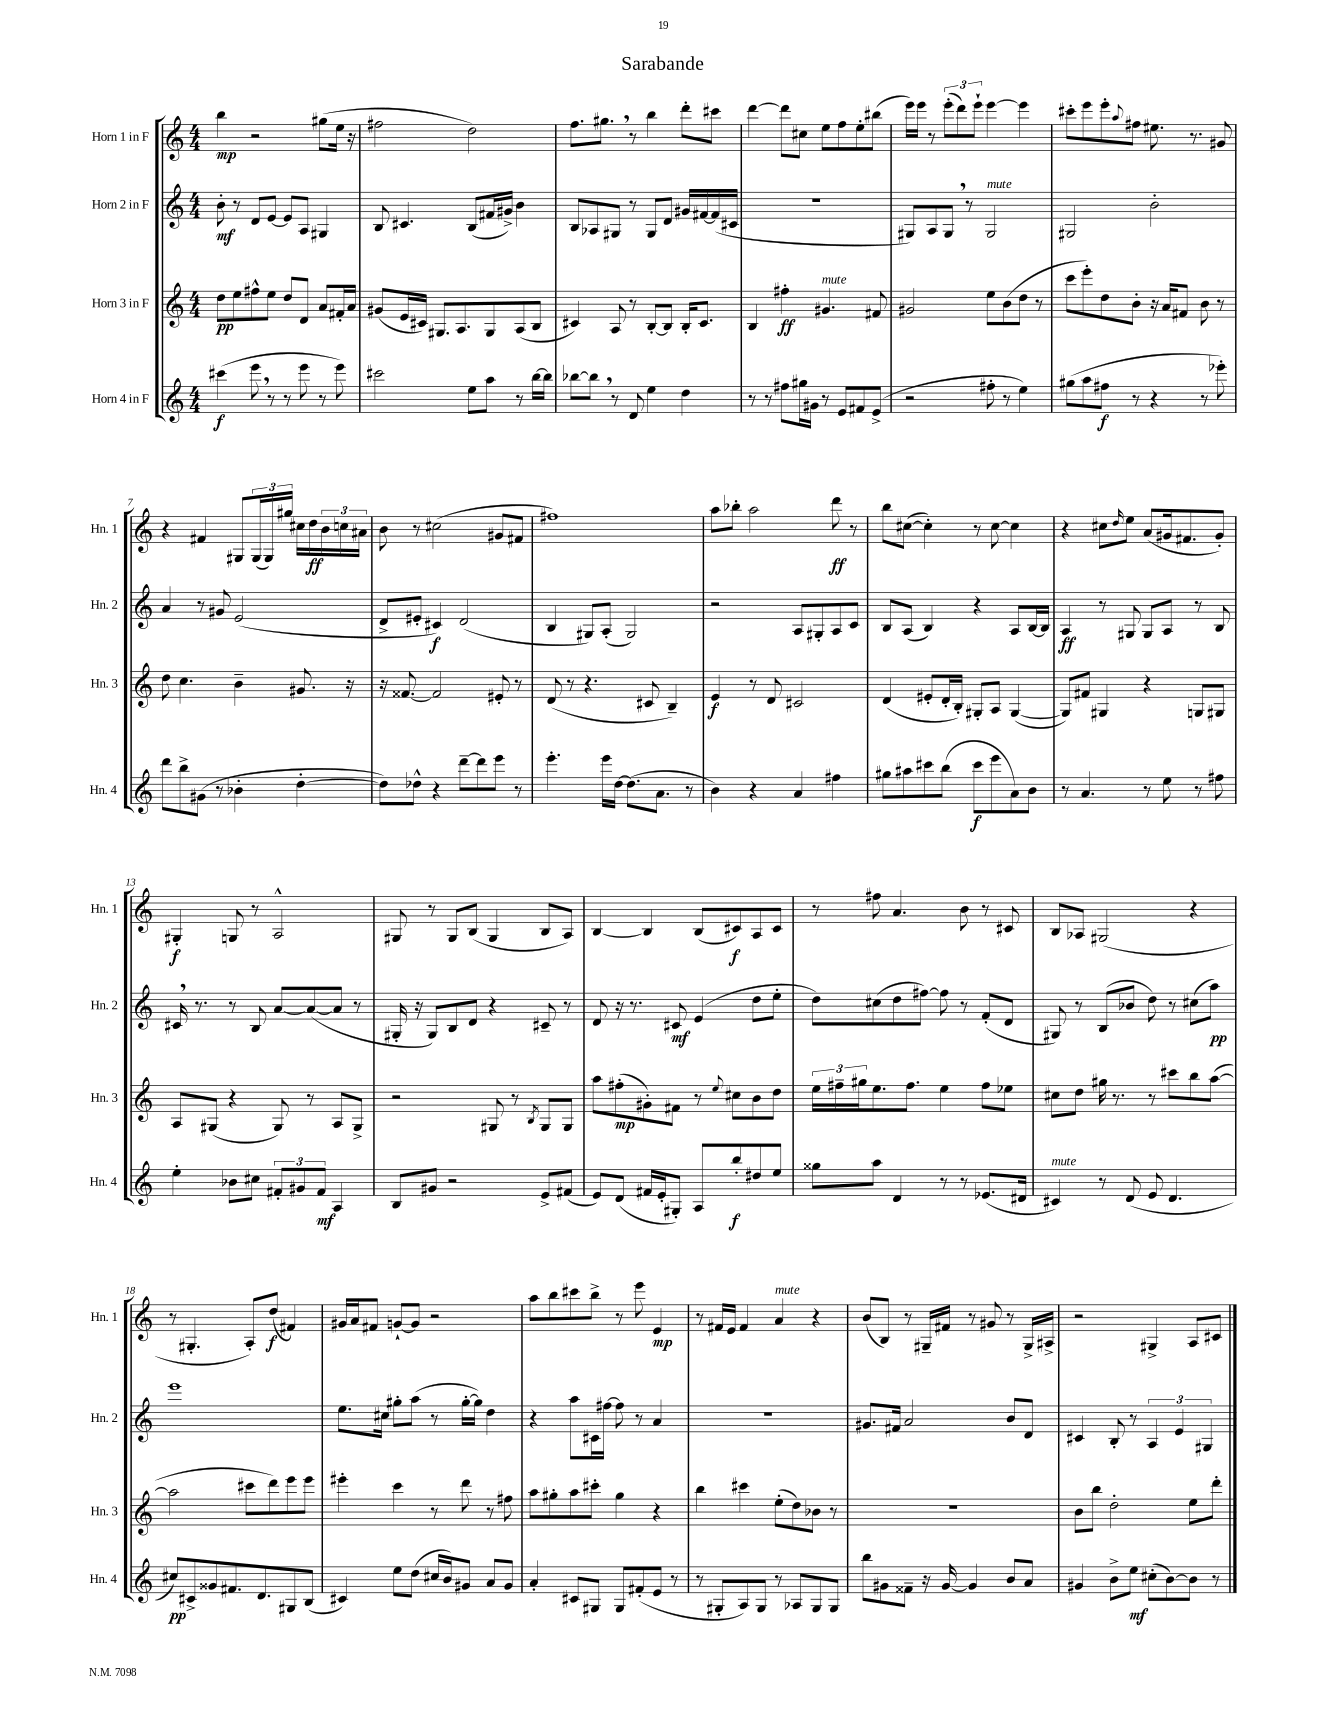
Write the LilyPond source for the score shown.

\header { title = "Sarabande" }
<<
\new StaffGroup <<
\new Staff = "s0" \with { instrumentName = "Horn 1 in F" shortInstrumentName = "Hn. 1" } {
    \clef treble \key c \major \numericTimeSignature \time 4/4
    b''4\mp r2 gis''8( e''16 r16 |
    fis''2 d''2) |
    f''8. gis''8. \breathe r8 b''4 d'''8-. cis'''8 |
    d'''4~ d'''8 cis''8 e''8 f''8 e''8-. bis''8( |
    e'''16) e'''16 r8 \tuplet 3/2 { e'''8-.( d'''8) e'''8-! } e'''4~ e'''4 |
    cis'''8-. e'''8 e'''8-. \appoggiatura { a''8 } fis''8 eis''8. r8. gis'8 |
    r4 fis'4 gis8 \tuplet 3/2 { gis16( gis16) gis''16 } cis''16 d''16\ff \tuplet 3/2 { b'16 c''16 ais'16 } |
    b'8 r8 cis''2( gis'8 fis'8 |
    fis''1) |
    a''8 bes''8-. a''2 d'''8\ff r8 |
    b''8 cis''8~( cis''4-.) r8 cis''8~ cis''4 |
    r4 cis''8 \grace { d''16 } e''8 a'8( gis'16 fis'8. gis'8-.) |
    gis4-.\f g8 r8 a2-^ |
    gis8 r8 gis8 b8( gis4 b8 a8) |
    b4~ b4 b8( cis'8\f) a8 cis'8 |
    r8 fis''8 a'4. b'8 r8 cis'8 |
    b8 aes8 gis2( r4 |
    r8 gis4.-. a8-.) d''8\f( fis'4) |
    gis'16 a'16 fis'8 g'8~-! g'8 r2 |
    a''8 b''8 cis'''8 b''8-> r8 e'''8 e'4\mp |
    r8 fis'16 e'16 fis'4 a'4^\markup { \italic "mute" } r4 |
    b'8( b8) r8 gis16-- fis'16 r8 gis'8 r8 gis16-> ais16-> |
    r2 gis4-> a8 cis'8 \bar "|." |
}
\new Staff = "s1" \with { instrumentName = "Horn 2 in F" shortInstrumentName = "Hn. 2" } {
    \clef treble \key c \major \numericTimeSignature \time 4/4
    b'8-.\mf r8 d'8 e'8~ e'8 a8 gis4 |
    b8 cis'4. b8( fis'16 gis'16->) b'4 |
    b8 aes8 gis8 r8 gis8 d'8 gis'16 fis'16~ fis'16( cis'16 |
    R1 |
    gis8) a8 gis8 \breathe r8 gis2^\markup { \italic "mute" } |
    gis2 b'2-. |
    a'4 r8 gis'8 e'2( |
    d'8-> eis'8-. cis'4\f) d'2( |
    b4 gis8) a8-.( gis2) |
    r2 a8 gis8-. a8 c'8 |
    b8 a8( b4) r4 a8 b16~ b16 |
    a4\ff r8 gis8 gis8 a8 r8 b8 |
    cis'16 \breathe r8. r8 b8 a'8~ a'8~( a'8 r8 |
    gis16-. r16 gis8) b8 d'8 r4 cis'8-- r8 |
    d'8 r16 r8. cis'8\mf e'4( d''8 e''8-. |
    d''8) cis''8( d''8 fis''8~) fis''8 r8 f'8-.( d'8 |
    gis8) r8 b8( bes'8 d''8) r8 cis''8( a''8\pp) |
    e'''1 |
    e''8. cis''16 gis''8-. a''8( r8 gis''16~-. gis''16) d''4 |
    r4 a''8 cis'16 fis''16~ fis''8 r8 a'4 |
    R1 |
    gis'8. fis'16 a'2 b'8 d'8 |
    cis'4 b8-. r8 \tuplet 3/2 { a4 e'4 gis4 } \bar "|." |
}
\new Staff = "s2" \with { instrumentName = "Horn 3 in F" shortInstrumentName = "Hn. 3" } {
    \clef treble \key c \major \numericTimeSignature \time 4/4
    d''8\pp e''8 fis''8-^ e''8 d''8 d'8 a'8 fis'16-. a'16 |
    gis'8( e'16 cis'16) gis8. a8. gis8 a8( b8 |
    cis'4) a8 r8 b8~-. b8 b16-. cis'8. |
    b4 fis''4-.\ff gis'4.^\markup { \italic "mute" } fis'8 |
    gis'2 e''8 b'8( d''8 r8 |
    c'''8 e'''8-.) d''8 b'8-. r16 a'16 fis'8 b'8 r8 |
    d''8 c''4. b'4-- gis'8. r16 |
    r16 fisis'8.~ fisis'2 eis'8-. r8 |
    d'8( r8 r4. cis'8 b4--) |
    e'4\f r8 d'8 cis'2 |
    d'4( eis'8-. d'16-. b16-.) gis8-. a8 gis4~( |
    gis8) fis'8 gis4 r4 g8 gis8 |
    a8 gis8( r4 gis8) r8 a8 gis8-> |
    r2 gis8 r8 \acciaccatura { b8 } gis8 gis8 |
    a''8 fis''8-.\mp( gis'8-.) fis'8 r8 \appoggiatura { e''8 } cis''8 b'8 d''8 |
    \tuplet 3/2 { e''16 fis''16-- gis''16 } e''8. fis''8. e''4 fis''8 ees''8 |
    cis''8 d''8 gis''16 r8. r8 cis'''8 b''8 a''8~( |
    a''2 cis'''8 d'''8) e'''8 e'''8 |
    eis'''4-. c'''4 r8 d'''8 r8 fis''8 |
    a''8 gis''8-. a''8 cis'''8-. gis''4 r4 |
    b''4 cis'''4 e''8-.( d''8) bes'8 r8 |
    R1 |
    b'8 b''8 d''2-. e''8 d'''8-. \bar "|." |
}
\new Staff = "s3" \with { instrumentName = "Horn 4 in F" shortInstrumentName = "Hn. 4" } {
    \clef treble \key c \major \numericTimeSignature \time 4/4
    cis'''4\f( e'''8 \breathe r8 r8 e'''8 r8 e'''8) |
    cis'''2 e''8 a''8 r8 b''16~ b''16 |
    bes''8~ bes''8 \breathe r8 d'8 e''4 d''4 |
    r8 r8 fis''8 gis''16 gis'16 r8 e'8 fis'8 e'8->( |
    r2 fis''8-. r8 e''4) |
    gis''8( a''8 fis''8\f r8 r4 r8 ees'''8-.) |
    d'''8 b''8-> gis'8( r8 bes'4-. d''4~-. |
    d''8) des''8-^ r4 d'''8~-- d'''8 e'''8 r8 |
    e'''4.-. e'''16 d''16~ d''8.( a'8. r8 |
    b'4) r4 a'4 fis''4 |
    gis''8 ais''8 cis'''8 b''8( cis'''8\f e'''8 a'8) b'8 |
    r8 a'4. r8 e''8 r8 fis''8 |
    e''4-. bes'8 cis''8 \tuplet 3/2 { fis'8-. gis'8 fis'8\mf } a4 |
    b8 gis'8 r2 e'8-> fis'8( |
    e'8) d'8( fis'16 e'16-. gis8-.) a8 b''8-.\f dis''8 e''8 |
    gisis''8 a''8 d'4 r8 r8 ees'8.( dis'16 |
    cis'4^\markup { \italic "mute" }) r8 d'8( e'8 d'4. |
    cis''8\pp) cis'8-> gisis'8 fis'8. d'8. gis8 b8( |
    cis'4) e''8 d''8( cis''16 b'16) gis'8 a'8 gis'8 |
    a'4-. cis'8 gis8 gis8 fis'8-.( e'8 r8 |
    r8 gis8-. a8) gis8 r8 aes8 gis8 gis8 |
    b''8 gis'8 fisis'8-- r16 gis'16~ gis'4 b'8 a'8 |
    gis'4 b'8-> e''8\mf cis''8-.( b'8~) b'8 r8 \bar "|." |
}
>>
>>
